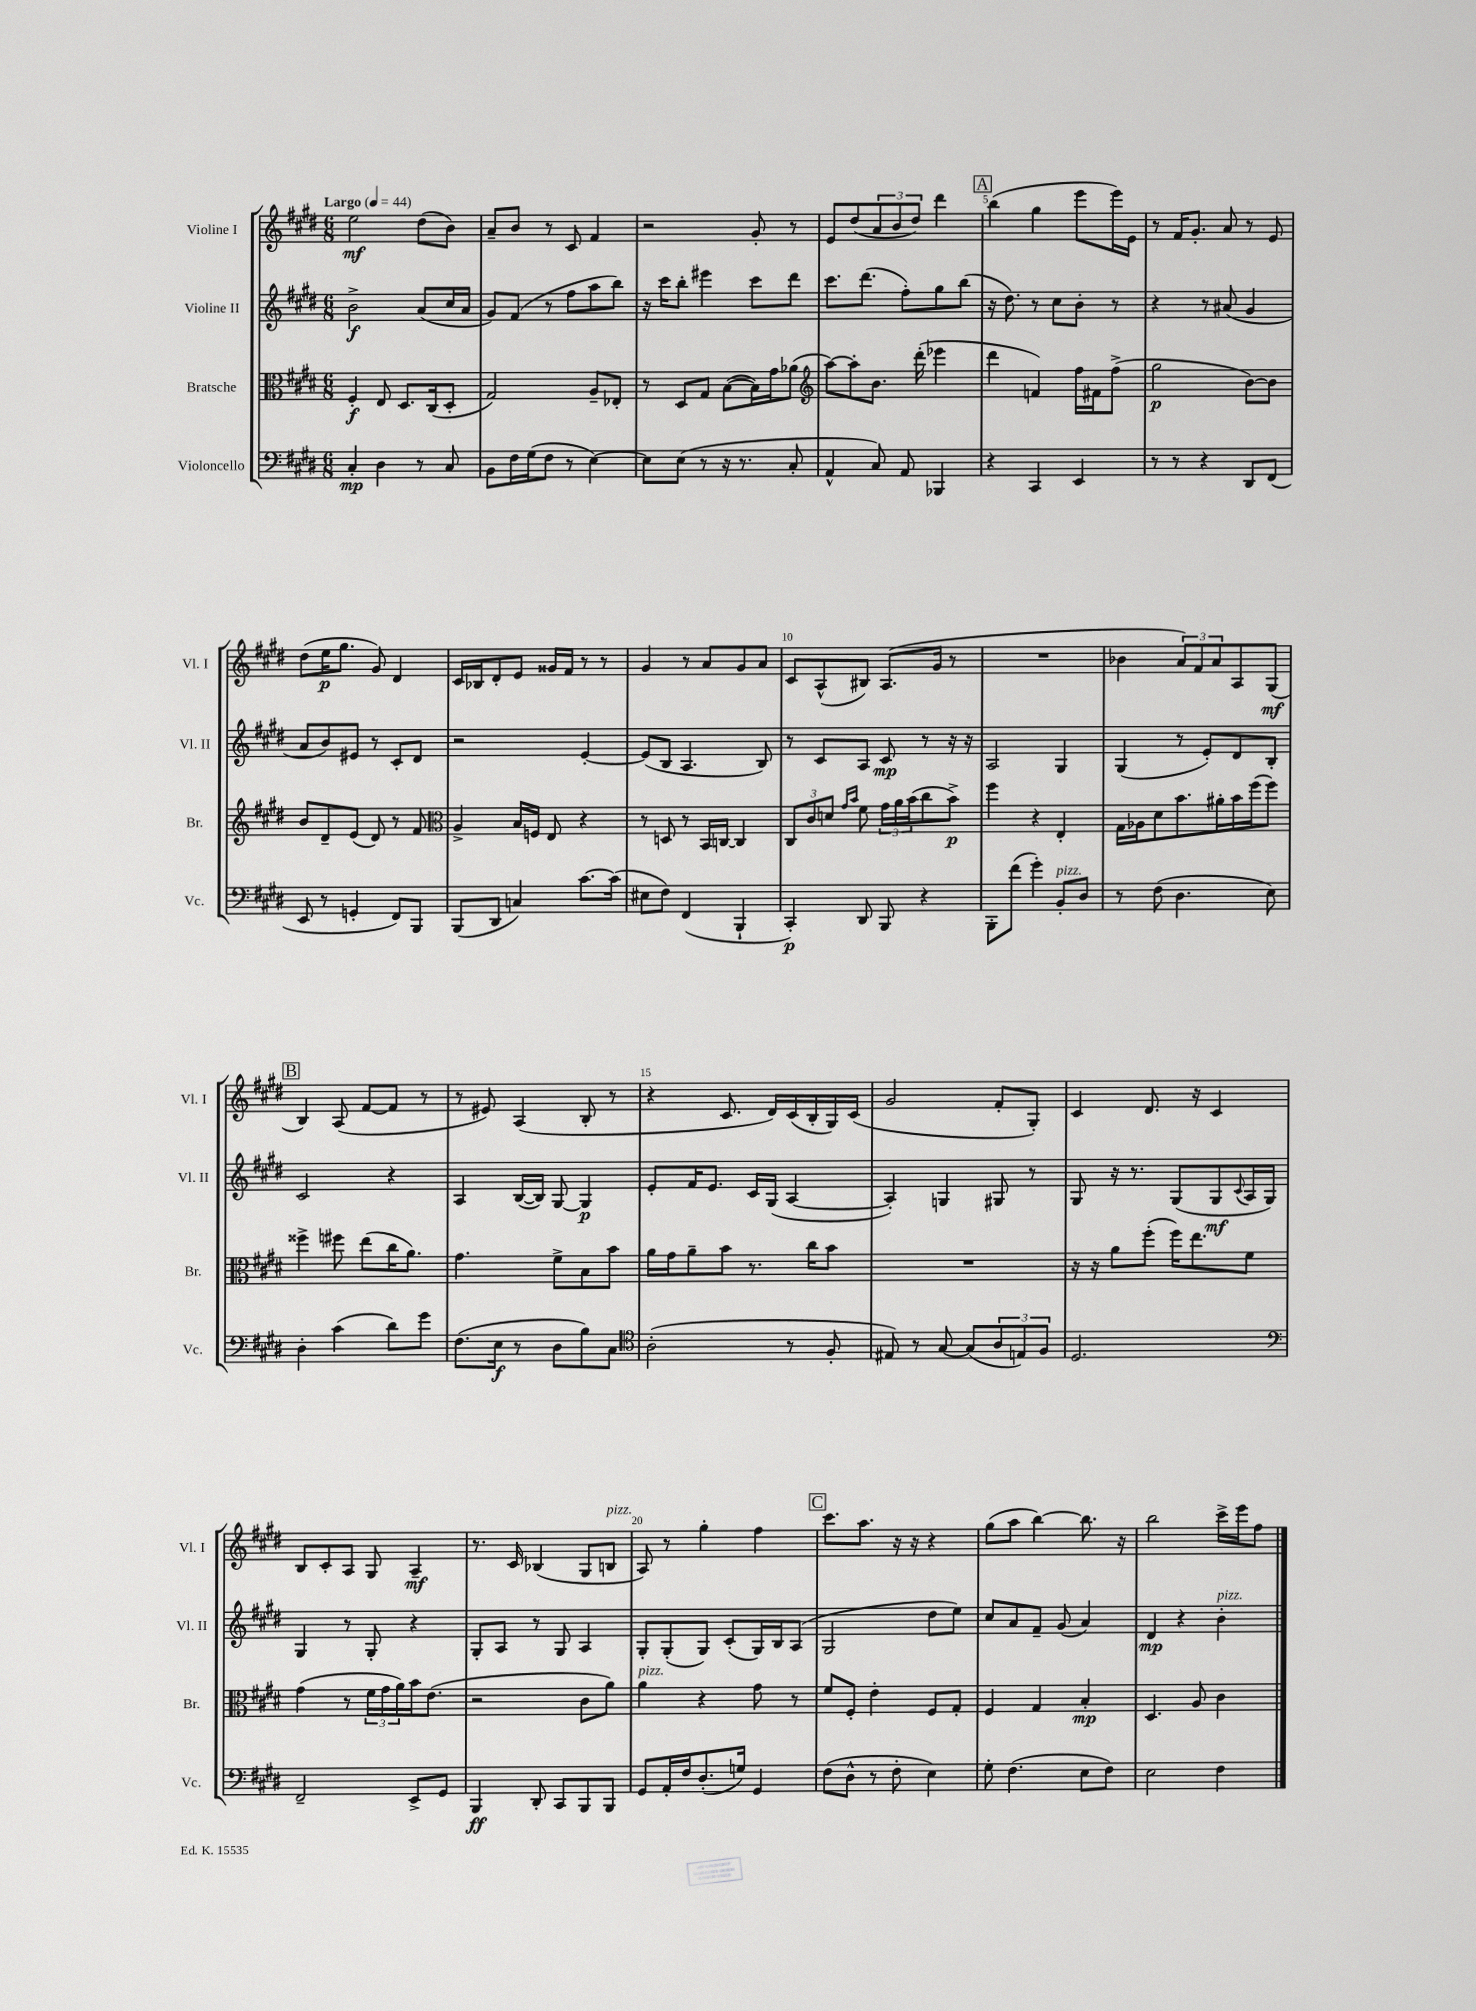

**kern	**dynam	**kern	**dynam	**kern	**dynam	**kern	**dynam
*part4	*part4	*part3	*part3	*part2	*part2	*part1	*part1
*staff4	*staff4	*staff3	*staff3	*staff2	*staff2	*staff1	*staff1
*I"Violoncello	*	*I"Bratsche	*	*I"Violine II	*	*I"Violine I	*
*I'Vc.	*	*I'Br.	*	*I'Vl. II	*	*I'Vl. I	*
*clefF4	*	*clefC3	*	*clefG2	*	*clefG2	*
*k[f#c#g#d#]	*	*k[f#c#g#d#]	*	*k[f#c#g#d#]	*	*k[f#c#g#d#]	*
*M6/8	*	*M6/8	*	*M6/8	*	*M6/8	*
*MM44	*	*MM44	*	*MM44	*	*MM44	*
=1	=1	=1	=1	=1	=1	=1	=1
!	!	!	!	!	!	!LO:TX:a:B:t=Largo	!
4C#'/	mp	4F#'/	f	2b^\	f	2ee\	mf
4D#\	.	8E/	.	.	.	.	.
.	.	8.D#/L	.	.	.	.	.
8r	.	.	.	(8a/L	.	(8dd#\L	.
.	.	(16C#/k	.	.	.	.	.
8C#/	.	8D#'/J	.	16cc#/L	.	8b\J)	.
.	.	.	.	16a/JJ	.	.	.
=2	=2	=2	=2	=2	=2	=2	=2
8BB\L	.	2G#/)	.	8g#/L)	.	8a~/L	.
16F#\L	.	.	.	(8f#/J	.	8b/J	.
(16G#\J	.	.	.	.	.	.	.
8F#\J	.	.	.	8r	.	8r	.
8r	.	.	.	8ff#\L	.	8c#/	.
[4E\)	.	8A~/L	.	8aa\	.	4f#/	.
.	.	8E-X'/J	.	8bb\J)	.	.	.
=3	=3	=3	=3	=3	=3	=3	=3
8E\L]	.	8r	.	16r	.	2r	.
.	.	.	.	16ccc#\KL	.	.	.
(8E\J	.	8D#/L	.	8bb'\J	.	.	.
8r	.	8G#/J	.	4eee#X\	.	.	.
16r	.	([8B\L	.	.	.	.	.
8.r	.	.	.	.	.	.	.
.	.	16B\L])	.	8ccc#\L	.	8g#'/	.
.	.	16g#\J	.	.	.	.	.
8C#'/	.	(8a-X\J	.	8ddd#\J	.	8r	.
=4	=4	=4	=4	=4	=4	=4	=4
*	*	*clefG2	*	*	*	*	*
4AA^^/	.	[8aa\L)	.	8.ccc#\L	.	8e/L	.
.	.	8aa'\]	.	.	.	(8dd#/	.
.	.	.	.	(8.ddd#\J	.	.	.
8C#/)	.	8.b\J	.	.	.	12a/	.
.	.	.	.	.	.	12b/	.
8AA/	.	.	.	8ff#'\L)	.	.	.
.	.	.	.	.	.	12dd#/J)	.
.	.	(16ddd#'\	.	.	.	.	.
4BBB-X/	.	4eee-X\	.	8gg#\	.	4ddd#\	.
.	.	.	.	(8bb\J	.	.	.
!!LO:REH:place=s1:t=A
=5	=5	=5	=5	=5	=5	=5	=5
4r	.	4ddd#\	.	16r	.	(4bb\	.
.	.	.	.	8.dd#\)	.	.	.
4CC#/	.	4fn/)	.	8r	.	4gg#\	.
.	.	.	.	8cc#\L	.	.	.
4EE/	.	16ff#\LL	.	8b'\J	.	8eee\L	.
.	.	16f#X\J	.	.	.	.	.
.	.	(8ff#^\J	.	8r	.	16eee\L)	.
.	.	.	.	.	.	16e\JJ	.
=6	=6	=6	=6	=6	=6	=6	=6
8r	.	2gg#\	p	4r	.	8r	.
8r	.	.	.	.	.	16f#/KL	.
.	.	.	.	.	.	8.g#'/J	.
4r	.	.	.	8r	.	.	.
.	.	.	.	(8a#X/	.	8a/	.
8DD#/L	.	[8b\L)	.	4g#/	.	8r	.
(8FF#/J	.	8b\J]	.	.	.	8e/	.
!!LO:LB:g=z
=7	=7	=7	=7	=7	=7	=7	=7
8EE/	.	8b/L	.	8a/L	.	(8dd#\L	.
8r	.	8d#~/	.	8b/)	.	16ee\K	p
.	.	.	.	.	.	8.gg#\J	.
4GGn'/	.	(8e/J	.	8e#X/J	.	.	.
.	.	8d#/)	.	8r	.	8g#/)	.
8FF#/L)	.	8r	.	8c#'/L	.	4d#/	.
8BBB/J	.	8f#/	.	8d#/J	.	.	.
=8	=8	=8	=8	=8	=8	=8	=8
*	*	*clefC3	*	*	*	*	*
(8BBB/L	.	4A^/	.	2r	.	16c#/LL	.
.	.	.	.	.	.	16B-X/J	.
8DD#/J	.	.	.	.	.	8d#'/	.
4Cn/)	.	16B/LL	.	.	.	8e/J	.
.	.	16Fn/JJ	.	.	.	.	.
.	.	8E/	.	.	.	16g##X/LL	.
.	.	.	.	.	.	16f#/JJ	.
[8.c#\L	.	4r	.	[4e'/	.	8r	.
.	.	.	.	.	.	8r	.
(16c#\Jk]	.	.	.	.	.	.	.
=9	=9	=9	=9	=9	=9	=9	=9
8E#X\L	.	8r	.	(8e/L]	.	4g#/	.
8F#\J)	.	8Dn/	.	8B/J	.	.	.
(4FF#/	.	8r	.	4.A/	.	8r	.
.	.	16BB/LL	.	.	.	8a/L	.
.	.	[16Cn/JJ	.	.	.	.	.
4BBB`/	.	4C/]	.	.	.	8g#/	.
.	.	.	.	8B/)	.	8a/J	.
=10	=10	=10	=10	=10	=10	=10	=10
4CC#'/)	p	12C#/L	.	8r	.	8c#/L	.
.	.	12c#/	.	.	.	.	.
.	.	.	.	8c#/L	.	(8A^^/	.
.	.	12dn/J	.	.	.	.	.
.	.	16qqg#/LL	.	.	.	.	.
.	.	16qqb/JJ	.	.	.	.	.
8DD#/	.	8f#\	.	8A/J	.	8B#X/J)	.
8BBB/	.	24g#\LL	.	8c#/	mp	(8.A/L	.
.	.	24a\	.	.	.	.	.
.	.	(24b\J	.	.	.	.	.
4r	.	8cc#\	.	8r	.	.	.
.	.	.	.	.	.	16g#/Jk	.
.	.	8b^\J)	p	16r	.	8r	.
.	.	.	.	16r	.	.	.
=11	=11	=11	=11	=11	=11	=11	=11
8BBB'\L	.	4ff#\	.	2A/	.	2.r	.
(8f#\J	.	.	.	.	.	.	.
4g#'\)	.	4r	.	.	.	.	.
!LO:TX:a:i:t=pizz.	!	!	!	!	!	!	!
8BB'/L	.	4E'/	.	4G#/	.	.	.
8D#/J	.	.	.	.	.	.	.
=12	=12	=12	=12	=12	=12	=12	=12
8r	.	16G#\LL	.	(4G#/	.	4b-X\	.
.	.	16A-X\J	.	.	.	.	.
(8F#\	.	8d#\	.	.	.	.	.
4.D#\	.	8.b\	.	8r	.	12a/L)	.
.	.	.	.	.	.	12f#/	.
.	.	.	.	8e'/L)	.	.	.
.	.	.	.	.	.	12a/	.
.	.	16a#X'\L	.	.	.	.	.
.	.	16b\	.	8d#/	.	8A/	.
.	.	(16ff#\J	.	.	.	.	.
8E\)	.	8ff#\J)	.	8B'/J	.	(8G#/J	mf
!!LO:LB:g=z
!!LO:REH:place=s1:t=B
=13	=13	=13	=13	=13	=13	=13	=13
4D#'\	.	4ff##X^\	.	2c#/	.	4B/)	.
(4c#\	.	8ff#X\	.	.	.	(8A/	.
.	.	(8ee\L	.	.	.	[8f#/L	.
8d#\L)	.	16cc#\K	.	4r	.	8f#/J]	.
.	.	8.a\J)	.	.	.	.	.
8g#\J	.	.	.	.	.	8r	.
=14	=14	=14	=14	=14	=14	=14	=14
(8.F#\L	.	4.g#\	.	4A/	.	8r	.
.	.	.	.	.	.	8e#X/)	.
16E\Jk	f	.	.	.	.	.	.
8r	.	.	.	([16B/LL	.	(4A/	.
.	.	.	.	16B/JJ])	.	.	.
8D#\L	.	8f#^\L	.	[8G#/	.	.	.
8B\)	.	8B\	.	4G#/]	p	8B'/	.
8C#\J	.	8b\J	.	.	.	8r	.
=15	=15	=15	=15	=15	=15	=15	=15
*clefC4	*	*	*	*	*	*	*
(2A'\	.	16a\LL	.	8e'/L	.	4r	.
.	.	16g#\J	.	.	.	.	.
.	.	8a~\	.	16f#/K	.	.	.
.	.	.	.	8.e/J	.	.	.
.	.	8b\J	.	.	.	8.c#/	.
.	.	8.r	.	16c#/LL	.	.	.
.	.	.	.	(16G#/JJ	.	16d#/LL)	.
8r	.	.	.	[4A/	.	(16c#/	.
.	.	16cc#\KL	.	.	.	16B'/	.
8F#'/	.	8b\J	.	.	.	16G#/)	.
.	.	.	.	.	.	(16c#/JJ	.
=16	=16	=16	=16	=16	=16	=16	=16
8E#X/)	.	2.r	.	4A'/])	.	2g#/	.
8r	.	.	.	.	.	.	.
[8G#/	.	.	.	4Gn/	.	.	.
(8G#/L]	.	.	.	.	.	.	.
12A/	.	.	.	8G#X/	.	8f#'/L	.
12En/)	.	.	.	.	.	.	.
.	.	.	.	8r	.	8G#'/J)	.
12F#/J	.	.	.	.	.	.	.
=17	=17	=17	=17	=17	=17	=17	=17
2.D#/	.	16r	.	8G#/	.	4c#/	.
.	.	16r	.	.	.	.	.
.	.	8a\L	.	16r	.	.	.
.	.	.	.	8.r	.	.	.
.	.	(8ff#'\J	.	.	.	8.d#/	.
.	.	16ff#\KL)	.	(8G#/L	.	.	.
.	.	8.ee\	.	.	.	16r	.
.	.	.	.	8G#/	mf	4c#/	.
.	.	.	.	8qqc#/	.	.	.
.	.	8f#\J	.	16A/L	.	.	.
.	.	.	.	16G#/JJ)	.	.	.
!!LO:LB:g=z
=18	=18	=18	=18	=18	=18	=18	=18
*clefF4	*	*	*	*	*	*	*
2FF#~/	.	(4g#\	.	4G#/	.	8B/L	.
.	.	.	.	.	.	8c#'/	.
.	.	8r	.	8r	.	8A/J	.
.	.	24f#\LL	.	8G#'/	.	8G#/	.
.	.	24g#\	.	.	.	.	.
.	.	24a\)	.	.	.	.	.
8EE^/L	.	16b\J	.	4r	.	4A~/	mf
.	.	(8.e\J	.	.	.	.	.
8GG#/J	.	.	.	.	.	.	.
=19	=19	=19	=19	=19	=19	=19	=19
4BBB/	ff	2r	.	8G#'/L	.	8.r	.
.	.	.	.	8A/J	.	.	.
.	.	.	.	.	.	16c#/	.
8DD#'/	.	.	.	8r	.	(4B-X/	.
8CC#/L	.	.	.	8G#/	.	.	.
8BBB/	.	8c#\L	.	4A/	.	8G#/L	.
!	!	!	!	!	!	!LO:TX:a:i:t=pizz.	!
8BBB/J	.	8a\J)	.	.	.	8Bn/J	.
=20	=20	=20	=20	=20	=20	=20	=20
!	!	!LO:TX:a:i:t=pizz.	!	!	!	!	!
8GG#/L	.	4a\	.	8G#'/L	.	8A/)	.
16AA'/L	.	.	.	(8G#'/	.	8r	.
16F#/J	.	.	.	.	.	.	.
(8.D#'/	.	4r	.	8G#/J)	.	4gg#'\	.
.	.	.	.	(8c#'/L	.	.	.
16Gn/Jk)	.	.	.	.	.	.	.
4GG#/	.	8g#\	.	16G#/L)	.	4ff#\	.
.	.	.	.	16B/J	.	.	.
.	.	8r	.	(8A/J	.	.	.
!!LO:REH:place=s1:t=C
=21	=21	=21	=21	=21	=21	=21	=21
(8F#\L	.	8f#/L	.	2G#/	.	8.ccc#\L	.
8D#^^\J	.	8F#'/J	.	.	.	.	.
.	.	.	.	.	.	8.aa\J	.
8r	.	4e'\	.	.	.	.	.
8F#'\	.	.	.	.	.	16r	.
.	.	.	.	.	.	16r	.
4E\)	.	8F#/L	.	8dd#\L	.	4r	.
.	.	8G#'/J	.	8ee\J)	.	.	.
=22	=22	=22	=22	=22	=22	=22	=22
8G#'\	.	4F#/	.	8cc#/L	.	(8gg#\L	.
(4.F#\	.	.	.	8a/	.	8aa\J	.
.	.	4G#/	.	8f#~/J	.	[4bb\)	.
.	.	.	.	(8g#/	.	.	.
8E\L	.	4B'/	mp	4a/)	.	8.bb\]	.
8F#\J)	.	.	.	.	.	.	.
.	.	.	.	.	.	16r	.
=23	=23	=23	=23	=23	=23	=23	=23
2E\	.	4.D#/	.	4d#/	mp	2bb\	.
.	.	.	.	4r	.	.	.
.	.	8A/	.	.	.	.	.
!	!	!	!	!LO:TX:a:i:t=pizz.	!	!	!
4F#\	.	4c#\	.	4b'\	.	16ccc#^\LL	.
.	.	.	.	.	.	16eee\J	.
.	.	.	.	.	.	8ff#\J	.
==	==	==	==	==	==	==	==
*-	*-	*-	*-	*-	*-	*-	*-
